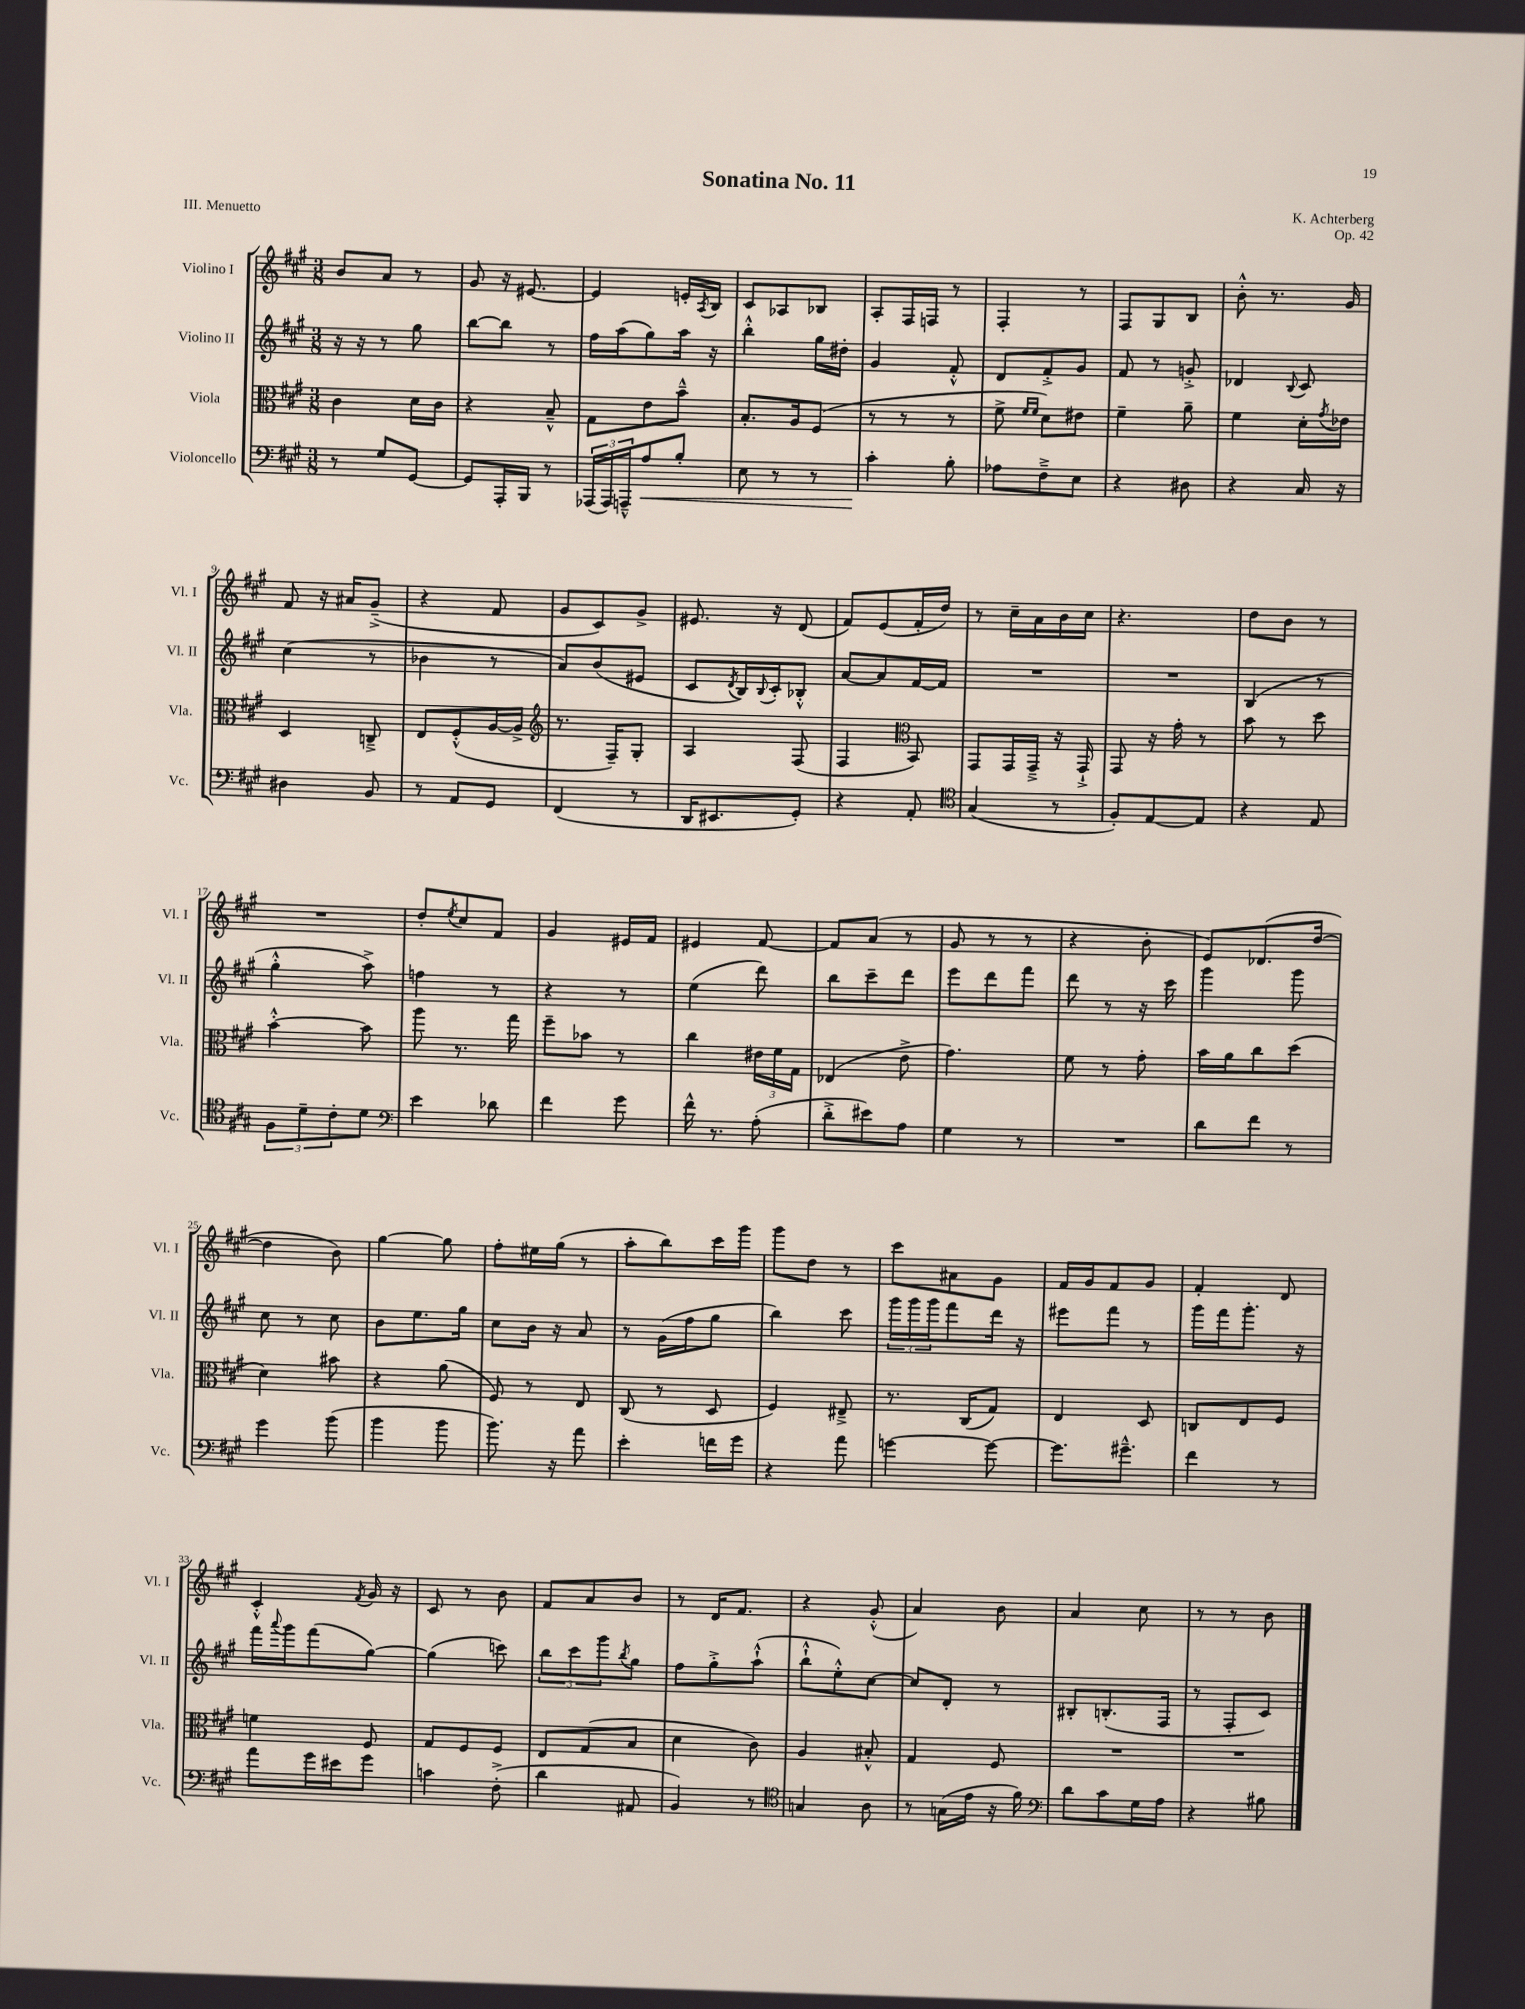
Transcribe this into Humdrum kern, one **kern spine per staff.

**kern	**kern	**kern	**kern
*staff4	*staff3	*staff2	*staff1
*clefF4	*clefC3	*clefG2	*clefG2
*k[f#c#g#]	*k[f#c#g#]	*k[f#c#g#]	*k[f#c#g#]
*M3/8	*M3/8	*M3/8	*M3/8
8r	4c#	16r	8b
.	.	16r	.
8G#	.	8r	8a
[8GG#	16d	8gg#	8r
.	16c#	.	.
=	=	=	=
8GG#]	4r	[8bb	8g#
16AAA'	.	8bb]	16r
16BBB	.	.	[8.e#
8r	8B~^^	8r	.
=	=	=	=
(24AAA-	8G#	16ff#	4e#]
24AAA-)	.	.	.
.	.	(16aa	.
24AAA~^^	.	.	.
8A	8e	8gg#)	.
8B'	8b~^^	16aa	16e'
.	.	.	8qA
.	.	16r	16B
=	=	=	=
8E	8.B'	4bb'^^	8c#
8r	.	.	8A-
.	16A	.	.
8r	(8F#	16gg#	8B-
.	.	16dd#'	.
=	=	=	=
4c#'	8r	4g#	8A'
.	8r	.	16F#
.	.	.	16F
8B'	8r	8f#'^^	8r
=	=	=	=
8A-	8f#^	8d	4F#'
.	16qqf#	.	.
.	16qqf#	.	.
8F#~^	8d)	8f#'^	.
8E	8e#	8g#	8r
=	=	=	=
4r	4f#~	8f#	8F#
.	.	8r	8G#
8D#	8a~	8g'^	8B
=	=	=	=
4r	4f#	4d-	8b'^^
.	.	.	8.r
.	.	8qqB	.
16C#	16d'	8c#	.
.	8qg#	.	.
16r	16e-	.	16g#
=	=	=	=
4D#	4D	(4cc#	8f#
.	.	.	16r
.	.	.	16a#
8BB	8C~^	8r	(8g#~^
=	=	=	=
8r	8E	4b-	4r
8AA	(8F#'^^	.	.
8GG#	[16A	8r	8f#
.	16A^]	.	.
=	=	=	=
*	*clefG2	*	*
(4FF#	8.r	8a)	8g#
.	.	(8b	8c#)
.	16F#~)	.	.
8r	8G#'	8e#	8g#^
=	=	=	=
16DD	4A	8c#	8.e#
8.EE#	.	.	.
.	.	8qd	.
.	.	16B)	.
.	.	8qqB	.
.	.	16c#'	16r
8GG#')	(8F#	8B-'^^	(8d
=	=	=	=
4r	4F#	[8a	8f#)
.	.	8a]	(8e
*	*clefC3	*	*
8AA'	8BB)	[16f#	16f#'
.	.	16f#]	16dd)
=	=	=	=
*clefC4	*	*	*
(4G#	8GG#	4.r	8r
.	16GG#	.	16cc#~
.	16GG#~^	.	16a
8r	16r	.	16b
.	16GG#`^	.	16cc#
=	=	=	=
8F#')	8GG#	4.r	4.r
[8E	16r	.	.
.	16g#'	.	.
8E]	8r	.	.
=	=	=	=
4r	8b	(4B	8dd
.	8r	.	8b
8E	8dd	8r	8r
=	=	=	=
12F#	[4b'^^	4gg#'^^	4.r
12d~	.	.	.
12c#'	.	.	.
8d	8b]	8aa^)	.
=	=	=	=
*clefF4	*	*	*
4e	8aa	4ff	8dd'
.	.	.	8qee
.	8.r	.	8cc#
8d-	.	8r	8f#
.	16gg#	.	.
=	=	=	=
4f#	8ff#~	4r	4g#
.	8b-	.	.
8g#	8r	8r	16e#
.	.	.	16f#
=	=	=	=
16f#^^	4cc#	(4ee	4e#
8.r	.	.	.
(8A'	24e#	8ddd)	[8f#
.	24f#	.	.
.	24G#	.	.
=	=	=	=
8d'^	(4E-	8bb	8f#]
8e#)	.	8ccc#~	(8a
8A	8e^	8ddd	8r
=	=	=	=
4G#	4.g#)	8eee	8g#
.	.	8ddd	8r
8r	.	8fff#	8r
=	=	=	=
4.r	8f#	8ddd	4r
.	8r	8r	.
.	8g#'	16r	8b'
.	.	16ccc#	.
=	=	=	=
8d	16b	4ggg#	8e)
.	16a	.	.
8f#	8cc#	.	(8.d-
8r	(8dd	8ggg#	.
.	.	.	[16dd
=	=	=	=
4g#	4d)	8cc#	4dd]
.	.	8r	.
(8b	8b#	8cc#	8b)
=	=	=	=
4b	4r	8b	[4gg#
.	.	8.ee	.
8b	(8a	.	8gg#]
.	.	16gg#	.
=	=	=	=
8.b)	8F#)	8cc#	8ff#'
.	8r	16b	16ee#
16r	.	16r	(16gg#
8a	8E	8a	8r
=	=	=	=
4e'	(8C#	8r	8aa'
.	8r	(16g#	8bb)
.	.	16ff#	.
16f	8D	8gg#	16ccc#
16g#	.	.	16ggg#
=	=	=	=
4r	4F#)	4bb)	8ggg#
.	.	.	8dd
8a	8E#~^	8ccc#	8r
=	=	=	=
[4g	8.r	24ggg#	8ccc#
.	.	24ggg#	.
.	.	24ggg#	.
.	.	8fff#	8a#
.	(16C#	.	.
8g_	8G#)	16ddd	8g#
.	.	16r	.
=	=	=	=
8.g]	4E	8eee#	16f#
.	.	.	16g#
.	.	8fff#	8f#
8.g#~^^	.	.	.
.	8D	8r	8g#
=	=	=	=
4f#	8C	16ggg#	4f#'
.	.	16fff#	.
.	8E	8.ggg#'	.
8r	8F#	.	8d
.	.	16r	.
=	=	=	=
8a	4f	16fff#	4c#'^^
.	.	8qqaaa	.
.	.	16ggg#	.
16g#	.	(8fff#	.
16e#	.	.	.
.	.	.	8qf#
8g#	8F#	[8gg#)	16g#
.	.	.	16r
=	=	=	=
4c	8G#	(4gg#]	8c#
.	8F#	.	8r
(8F#'^	8F#	8ccc)	8b
=	=	=	=
4d	8E	12bb	8f#
.	.	12ccc#	.
.	(8G#	.	8a
.	.	12ggg#	.
.	.	8qbb	.
8AA#	8B	8gg#	8b
=	=	=	=
4BB)	4d	8ff#	8r
.	.	8gg#'^	16d
.	.	.	8.f#
8r	8c#)	(8aa`^^	.
=	=	=	=
*clefC4	*	*	*
4G	4A	8bb`^^	4r
.	.	8ee'^^)	.
8A	8B#'^^	[8cc#	(8g#'^^
=	=	=	=
8r	4G#	8cc#]	4a)
(16G	.	8d'	.
16e	.	.	.
16r	8F#	8r	8b
16f#)	.	.	.
=	=	=	=
*clefF4	*	*	*
8d	4.r	8B#'	4a
8c#	.	(8.B'	.
16G#	.	.	8cc#
16A	.	16F#	.
=	=	=	=
4r	4.r	8r	8r
.	.	8F#'	8r
8B#	.	8c#)	8b
==	==	==	==
*-	*-	*-	*-
